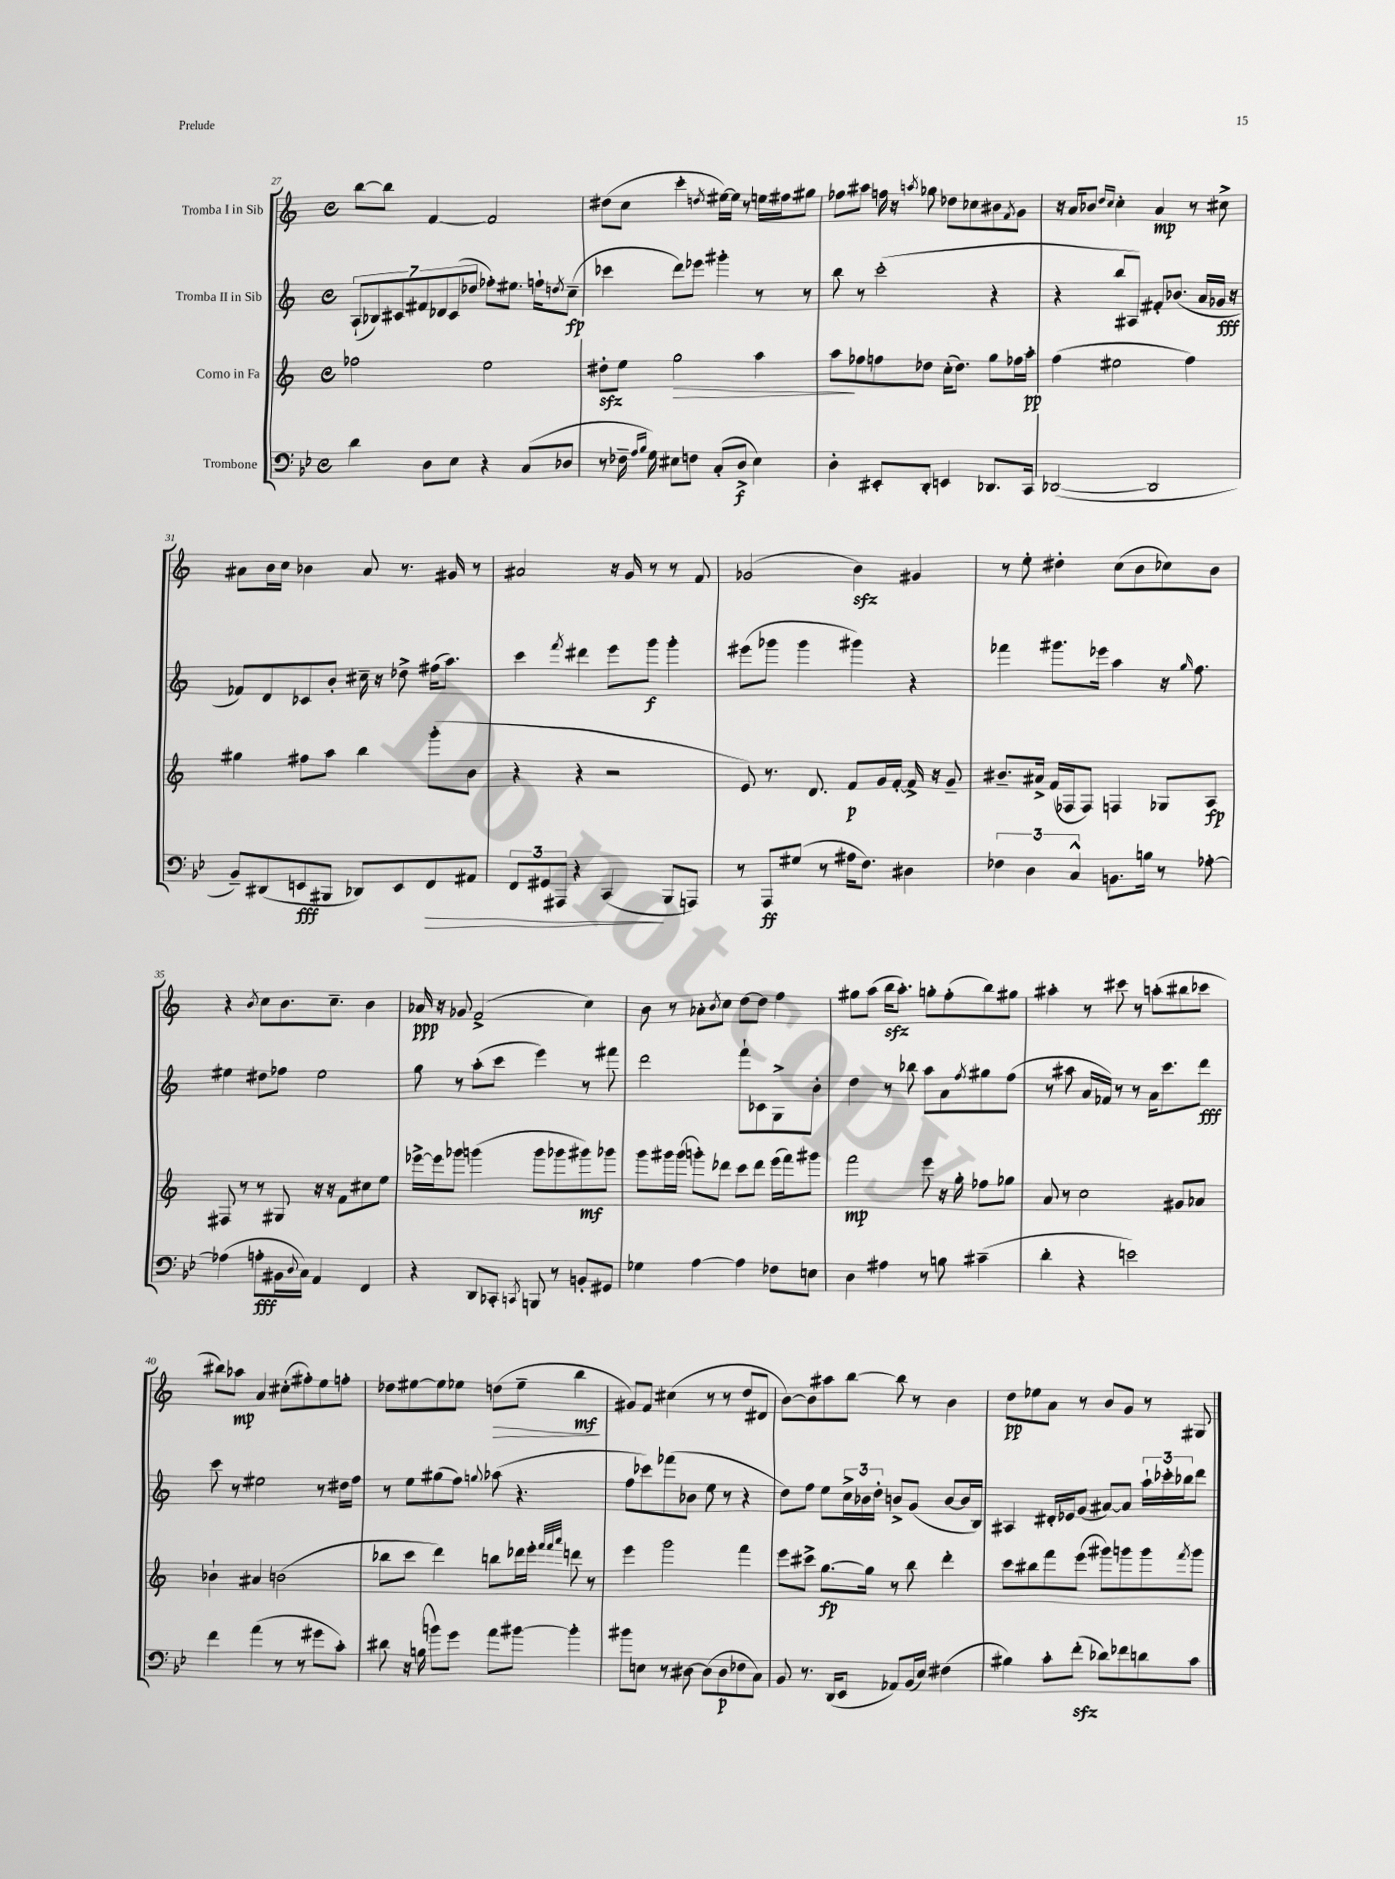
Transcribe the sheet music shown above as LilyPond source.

<<
\new StaffGroup <<
\new Staff = "s0" \with { instrumentName = "Tromba I in Sib" } {
    \clef treble \key c \major \defaultTimeSignature \time 4/4
    b''8~ b''8 f'4~ f'2 |
    dis''8( c''8 c'''4-. \acciaccatura { d''8 } eis''16~) eis''16 r8 e''16 fis''16 gis''8 |
    fes''8 ais''8 f''16 r16 \acciaccatura { a''8 } ges''8 des''8 ces''8 bis'8 \acciaccatura { f'8 } g'8 |
    r16 a'16 bes'8 \grace { d''16 c''16 } c''4-. a'4\mp r8 cis''8-> |
    ais'8 b'16 c''16 bes'4 ais'8 r8. gis'16 r8 |
    ais'2 r16 g'16 r8 r8 f'8 |
    ges'2( b'4\sfz) gis'4 |
    r8 e''8-. dis''4-. c''8( b'8 ces''8) b'8 |
    r4 \acciaccatura { b'8 } c''8 b'8. c''8.-- b'4 |
    aes'16\ppp r16 ges'8 f'2->( c''4) |
    b'8 r8 aes'8-. \acciaccatura { b'8 } c''8 d''8~ d''8 f''4 |
    gis''8 a''8( b''16\sfz a''8.-.) g''8-. f''8-.( b''8) gis''8 |
    ais''4-. r8 cis'''8 r8 a''8-.( bis''8 ces'''8 |
    bis''8) aes''8\mp a'4 cis''8-.( fis''8-.) e''8 f''8-. |
    des''8 eis''8~ eis''8 ees''8 d''8\>( ees''8-- b''4\mf\! |
    gis'8) f'8 cis''4( r8 r8 d''8 dis'8 |
    b'8~) b'8 ais''8 b''8~ b''8 r8 b'4 |
    d''8\pp ees''8 a'8 r8 b'8 g'8 r8 gis8 \bar "|." |
}
\new Staff = "s1" \with { instrumentName = "Tromba II in Sib" } {
    \clef treble \key c \major \defaultTimeSignature \time 4/4
    \tuplet 7/4 { a8-!( bes8) cis'8 fis'8 des'8 cis'8( des''8 } fes''8-.) eis''8. f''16-! \acciaccatura { d''8 } c''8--\fp( |
    ces'''4 d'''8) ees'''8 gis'''4-. r8 r8 |
    b''8 r8 c'''2-.( r4 |
    r4 b''8 ais8) fis'8-. bes'8.( a'16 ges'16\fff r16 |
    fes'8) d'8 ces'8 b'8-. cis''16-- r16 des''8-> fis''16( a''8.) |
    c'''4 \acciaccatura { f'''8 } dis'''4 e'''8 g'''8\f g'''4-. |
    eis'''8( ges'''8 ges'''4 gis'''4) r4 |
    fes'''4 gis'''8. ees'''16 a''4 r16 \grace { g''16 } f''8. |
    eis''4 dis''8 fes''8 eis''2 |
    g''8 r8 a''8-.( c'''8 e'''4) r8 fis'''8 |
    d'''2 f'''8-! ces'8 g8-> b'8-. |
    d''4 r8 bes''8 a''8 a'8 \acciaccatura { f''8 } gis''8 f''8( |
    r8 ais''8 a'16 fes'16) r8 r8 a'16 c'''8. d'''8\fff |
    c'''8 r8 eis''2 r8 dis''16 f''16 |
    r8 e''8 gis''8( f''8) \appoggiatura { g''8 } aes''8( r4. |
    f''8 ces'''8) fes'''8( bes'8 e''8 r8 r4 |
    d''8) f''8 e''8 \tuplet 3/2 { c''16-> bes'16 d''16-. } b'8-> g'8( b'8~ b'16 b16) |
    ais4 dis'16-. ees'16 g'8( ais'8~) ais'8 \tuplet 3/2 { a''16-! ces'''16-. bes''16 } d'''8 \bar "|." |
}
\new Staff = "s2" \with { instrumentName = "Corno in Fa" } {
    \clef treble \key c \major \defaultTimeSignature \time 4/4
    fes''2 e''2 |
    dis''8-.\sfz e''8 g''2\> a''4 |
    a''8\! fes''8 f''8 des''8 c''16-.( des''8.) g''8 fes''16 a''16-.\pp |
    f''4( eis''2 f''4) |
    gis''4 fis''8 a''8 b''4 g'''8-.( b'8 |
    r4 r4 r2 |
    e'8) r8. d'8. f'8\p g'16 f'16~-. f'16-> r16 g'8-- |
    bis'8.-- ais'16-> f'16( fes16 fes8) f4 ges8 a8\fp |
    fis8 r8 r8 gis8 r16 r16 f'8 cis''8 e''8 |
    ees'''16~-> ees'''16 ges'''8 g'''4( g'''8 ges'''8 gis'''8\mf) ges'''8 |
    g'''8 gis'''16 gis'''16( g'''8-.) des'''8 c'''8 des'''8 e'''16( f'''16) gis'''8 |
    f'''2\mp e'''8 r16 g''16-. fes''8 ges''8 |
    a'8 r8 c''2 gis'8 aes'8 |
    bes'4-! ais'4 b'2( |
    bes''8 c'''8 d'''4) b''8 des'''16 e'''16-. \grace { f'''32 f'''32 a'''32 } d'''8 r8 |
    e'''4 g'''2 f'''4 |
    e'''8 cis'''8-> g''8.~\fp g''16 r8 b''8 d'''4-. |
    c'''8 bis''8 f'''8 e'''8( gis'''8) g'''8 g'''8 \acciaccatura { f'''8 } g'''8 \bar "|." |
}
\new Staff = "s3" \with { instrumentName = "Trombone" } {
    \clef bass \key bes \major \defaultTimeSignature \time 4/4
    d'4 d8 ees8 r4 c8( des8 |
    r8 fes16-- \grace { a16 bes16 } g16) eis8 f8 c8-.( d8->\f eis4) |
    d4-. eis,8-. d,8-. e,4 des,8. c,16 |
    des,2~( des,2 |
    bes,8--) dis,8( e,8\fff bis,,8 des,8) e,8 f,8\> ais,8 |
    \tuplet 3/2 { f,8 gis,8 ais,,8 } r4 c,4\!( bes,,8 a,,8) |
    r8 a,,8\ff gis8( r8 ais16 f8.) dis4 |
    \tuplet 3/2 { fes4 d4 c4-^ } b,8. b16 r8 aes8~-. |
    aes4( a8-.\fff bis,16 \appoggiatura { d8 } c16) a,4 f,4 |
    r4 d,8 ces,8-. \acciaccatura { c,8 } b,,8 r8 b,8-. gis,8 |
    ges4 a4~ a4 fes8 e8 |
    d4 ais4 r8 b8 cis'4--( |
    d'4-. r4 e'2) |
    f'4 a'4( r8 r8 gis'8 c'8-.) |
    dis'8 r16 b16( b'8) g'8 a'8 bis'8~ bis'4-. |
    bis'8 e8 r8 dis8~ dis8( dis8\p fes8 c8) |
    bes,8 r8. d,16( ees,8 aes,8) bes,16( ees16) fis4( |
    bis4) c'8-. f'8-.\sfz( des'8) fes'8 d'8 c'8 \bar "|." |
}
>>
>>
\layout { \context { \Score currentBarNumber = #27 } }
